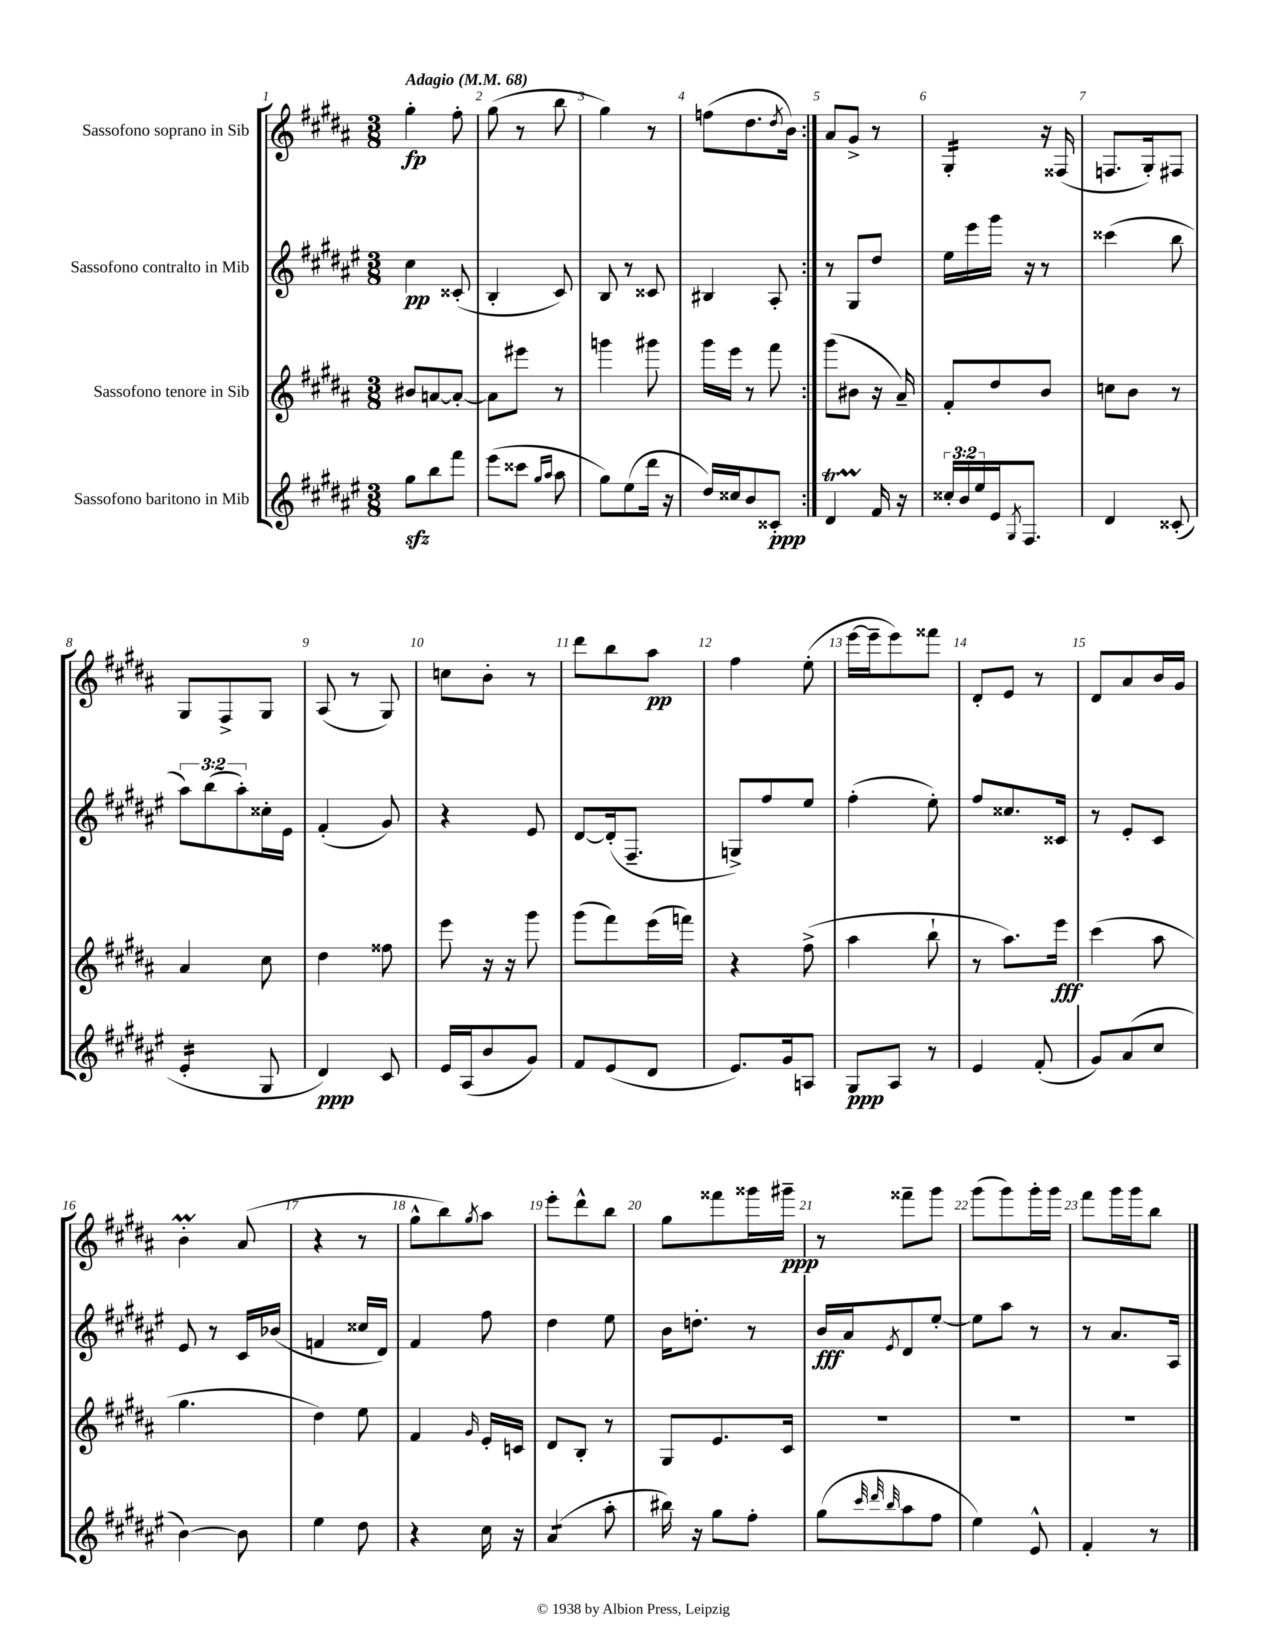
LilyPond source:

<<
\new StaffGroup <<
\new Staff = "s0" \with { instrumentName = "Sassofono soprano in Sib" } {
    \clef treble \key b \major \numericTimeSignature \time 3/8 \tempo "Adagio" 4 = 68
    \repeat volta 2 { gis''4-.\fp fis''8-. |
    gis''8( r8 b''8 |
    gis''4) r8 |
    f''8( dis''8. \acciaccatura { dis''8 } b'16) | }
    ais'8 gis'8-> r8 |
    gis4:16-. r16 fisis16( |
    f8. gis16-.) fis8 |
    gis8 fis8-> gis8 |
    ais8( r8 gis8) |
    c''8 b'8-. r8 |
    dis'''8 b''8 ais''8\pp |
    fis''4 e''8-.( |
    e'''16~ e'''16-- e'''8) fisis'''8 |
    dis'8-. e'8 r8 |
    dis'8 ais'8 b'16 gis'16 |
    b'4-.\prall ais'8( |
    r4 r8 |
    gis''8-^ b''8) \acciaccatura { gis''8 } ais''8 |
    e'''8-. dis'''8-^ b''8 |
    gis''8 fisis'''8 gisis'''16 gis'''16--\ppp |
    r8 fisis'''8-- gis'''8 |
    gis'''8( gis'''8) gis'''16-. gis'''16 |
    fis'''8 gis'''16 gis'''16 b''8 \bar "|." |
}
\new Staff = "s1" \with { instrumentName = "Sassofono contralto in Mib" } {
    \clef treble \key fis \major \numericTimeSignature \time 3/8 \override Staff.TupletNumber.text = #tuplet-number::calc-fraction-text
    \repeat volta 2 { cis''4\pp cisis'8-.( |
    b4-. cis'8) |
    b8 r8 cisis'8 |
    bis4 ais8-. | }
    r8 gis8 dis''8 |
    eis''16 eis'''16 gis'''16 r16 r8 |
    cisis'''4( b''8 |
    \tuplet 3/2 { ais''8) b''8( ais''8-.) } cisis''16-. eis'16 |
    fis'4-.( gis'8) |
    r4 eis'8 |
    dis'8~ dis'16-.( fis8.-- |
    g8->) fis''8 eis''8 |
    fis''4-.( eis''8-.) |
    fis''8 cisis''8. cisis'16 |
    r8 eis'8-. cis'8 |
    eis'8 r8 cis'16 bes'16( |
    f'4 cisis''16 dis'16) |
    fis'4 fis''8 |
    dis''4 eis''8 |
    b'16 d''8.-. r8 |
    b'16\fff ais'16 \acciaccatura { eis'8 } dis'8 eis''8~-. |
    eis''8 ais''8 r8 |
    r8 ais'8. ais16 \bar "|." |
}
\new Staff = "s2" \with { instrumentName = "Sassofono tenore in Sib" } {
    \clef treble \key b \major \numericTimeSignature \time 3/8
    \repeat volta 2 { bis'8 a'8~ a'8~-. |
    a'8 eis'''8 r8 |
    g'''4 gis'''8 |
    gis'''16 e'''16 r8 fis'''8 | }
    gis'''8( bis'8 r16 ais'16--) |
    fis'8-. dis''8 b'8 |
    c''8 b'8 r8 |
    ais'4 cis''8 |
    dis''4 fisis''8 |
    e'''8 r16 r16 gis'''8 |
    gis'''8( fis'''8) e'''16( f'''16) |
    r4 fis''8->( |
    ais''4 b''8-! |
    r8 ais''8.) e'''16\fff |
    cis'''4( ais''8 |
    gis''4. |
    dis''4) e''8 |
    fis'4 \grace { gis'16 } e'16-. c'16 |
    dis'8 b8-. r8 |
    gis8 e'8. cis'16 |
    R4. |
    R4. |
    R4. \bar "|." |
}
\new Staff = "s3" \with { instrumentName = "Sassofono baritono in Mib" } {
    \clef treble \key fis \major \numericTimeSignature \time 3/8 \override Staff.TupletNumber.text = #tuplet-number::calc-fraction-text
    \repeat volta 2 { gis''8\sfz b''8 fis'''8 |
    eis'''8( cisis'''8 \grace { gis''16 ais''16 } ais''8 |
    gis''8) eis''8( dis'''16 r16 |
    dis''16) cisis''16 b'8 cisis'8-.\ppp | }
    dis'4\startTrillSpan fis'16\stopTrillSpan r16 |
    \tuplet 3/2 { cisis''16-. b'16 eis''16 } eis'16 \acciaccatura { gis8 } fis8. |
    dis'4 cisis'8-.( |
    eis'4:16-. gis8 |
    dis'4\ppp) cis'8 |
    eis'16 ais16( b'8 gis'8) |
    fis'8 eis'8( dis'8 |
    eis'8.) gis'16 a8 |
    gis8\ppp ais8 r8 |
    eis'4 fis'8-.( |
    gis'8) ais'8( cis''8 |
    b'4~) b'8 |
    eis''4 dis''8 |
    r4 cis''16 r16 |
    ais'4:8( ais''8-. |
    bis''16) r16 gis''8 fis''8-. |
    gis''8( \grace { cis'''32 dis'''32 b''32 } ais''8 fis''8 |
    eis''4) eis'8-^ |
    fis'4-. r8 \bar "|." |
}
>>
>>
\layout { \context { \Score \override BarNumber.break-visibility = ##(#f #t #t) barNumberVisibility = #all-bar-numbers-visible } }
